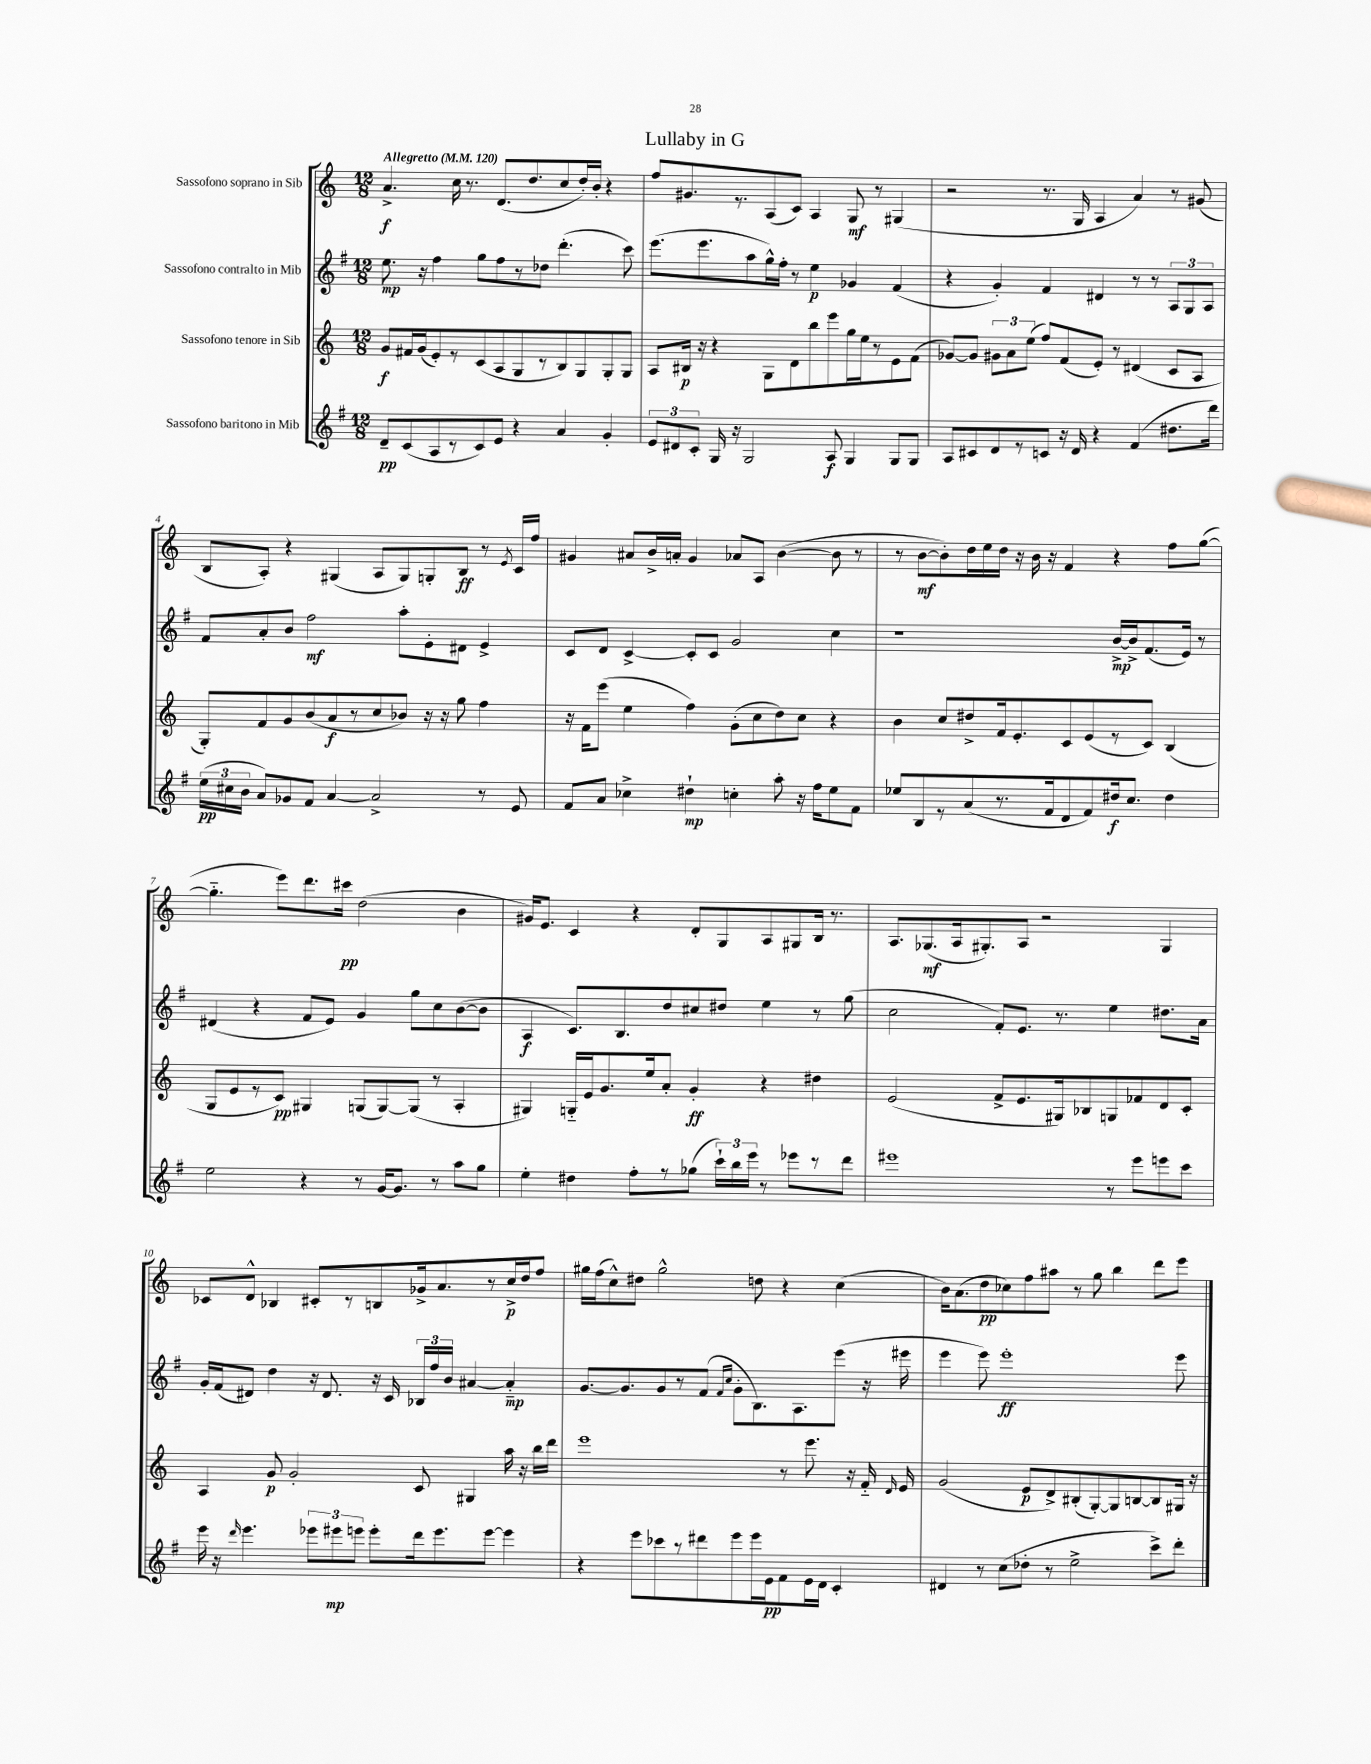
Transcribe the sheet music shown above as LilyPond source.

\header { title = "Lullaby in G" }
<<
\new StaffGroup <<
\new Staff = "s0" \with { instrumentName = "Sassofono soprano in Sib" } {
    \clef treble \key c \major \numericTimeSignature \time 12/8 \tempo "Allegretto" 4 = 120
    \autoBeamOff a'4.->\f c''16 r8. d'8.[( d''8. c''8 d''16-.) b'16]-. r4 |
    f''8[ gis'8. r8. a8( c'8]) a4 g8\mf r8 gis4( |
    r2 r8. g16 a4 a'4) r8 gis'8( |
    b8[ a8]-.) r4 gis4( a8[ gis8) g8-. b8]\ff r8 \acciaccatura { e'8 } c'16[ f''16] |
    gis'4 ais'8[ b'16-> a'16]-. gis'4 aes'8[ a8] b'4~( b'8 r8 |
    r8 b'8[~\mf b'8-.) d''16 e''16 d''16] r16 b'16 r16 f'4 r4 f''8[ g''8]~( |
    g''4.-_ e'''8[) d'''8. cis'''16]\pp d''2( b'4 |
    gis'16[) e'8.] c'4 r4 d'8[-. g8 a8 gis8 b16] r8. |
    a8.[ ges8.\mf( a16 gis8.-.) a8] r2 gis4 |
    ces'8[ d'8]-^ bes4 cis'8[-. r8 b8 ges'16-> a'8. r8 c''16->\p d''16 f''8] |
    gis''16[ f''16( c''8-^) dis''8] gis''2-^ d''8 r4 c''4( |
    b'16[) a'8.( d''8\pp ces''8) f''8 ais''8] r8 g''8 b''4 d'''8[ e'''8] \bar "|." |
}
\new Staff = "s1" \with { instrumentName = "Sassofono contralto in Mib" } {
    \clef treble \key g \major \numericTimeSignature \time 12/8
    \autoBeamOff e''8.\mp r16 fis''4 g''8[ fis''8 r8 des''8] d'''4.-.( c'''8) |
    e'''8.[( e'''8. a''8 g''16-^) fis''16]-. r8 e''4\p ges'4 fis'4( |
    r4 g'4-.) fis'4 dis'4 r8 r8 \tuplet 3/2 { a8[ g8 a8] } |
    fis'8[ a'8-. b'8] fis''2\mf a''8[-. e'8-. dis'8] e'4-> |
    c'8[ d'8] c'4~-> c'8[-. c'8] g'2 c''4 |
    r1 b'16[~->\mp b'16-> fis'8.( e'16]) r8 |
    dis'4( r4 fis'8[ e'8]) g'4 g''8[ c''8 b'8~( b'8] |
    a4\f c'8.[) b8. d''8 cis''8 dis''8] e''4 r8 g''8( |
    c''2 fis'8[-.) e'8.] r8. e''4 dis''8.[ a'16] |
    g'16[-. fis'16( dis'8]) d''4 r16 dis'8. r16 c'16 \tuplet 3/2 { bes16[ fis''16 b'16] } ais'4~ ais'4-_\mp |
    g'8.[~ g'8. g'8 r8 fis'8]( \grace { fis'16[ c''16] } g'8[-. b8.) a8. e'''8]( r16 eis'''16 |
    e'''4 e'''8) e'''1-.\ff e'''8 \bar "|." |
}
\new Staff = "s2" \with { instrumentName = "Sassofono tenore in Sib" } {
    \clef treble \key c \major \numericTimeSignature \time 12/8
    \autoBeamOff g'8[\f fis'16 g'16( e'8-.) r8 c'8( a8 g8 r8 b8) g8 g8-. g8] |
    a8[ bis16]\p r16 r4 g8[ d'8 b''8 e'''8 g''16 e''16 r8 e'8 f'8]( |
    ges'8[~) ges'8] \tuplet 3/2 { gis'8[ a'8 e''8]( } f''8[) f'8( e'8]-.) r8 dis'4( c'8[ a8] |
    g8[-.) f'8 g'8 b'8( a'8\f r8 c''8 bes'8]) r16 r16 g''8 f''4 |
    r16 f'16[ e'''8]( e''4 f''4) g'8[-.( c''8 d''8) c''8] r4 |
    b'4 c''8[ dis''8-> f'16 e'8.-. c'8 e'8( r8 c'8]) b4( |
    g8[ e'8 r8 c'8]\pp) gis4 g8[( g8~) g8]( r8 a4-. |
    gis4) g16[-_ e'16 g'8. e''16 a'8]-. g'4-.\ff r4 dis''4 |
    e'2( f'8[-> e'8. gis16) bes8 g8 fes'8 d'8 c'8]-. |
    a4 g'8\p g'2-. c'8 gis4 a''16 r16 b''16[ d'''16] |
    e'''1 r8 e'''8. r16 f'16-_ \grace { d'16 } e'16 |
    g'2( e'8[\p d'8->) bis8-.( g8~-.) g8 b8~ b8 gis16] r16 \bar "|." |
}
\new Staff = "s3" \with { instrumentName = "Sassofono baritono in Mib" } {
    \clef treble \key g \major \numericTimeSignature \time 12/8
    \autoBeamOff d'8[--\pp c'8( a8 r8 c'8) e'8] r4 a'4 g'4-. |
    \tuplet 3/2 { e'8[ dis'8 c'8]-. } g16 r16 g2 a8\f g4 g8[ g8] |
    a8[ cis'8 d'8 r8 c'8] r16 d'16 r4 fis'4( dis''8.[ d'''16]) |
    \tuplet 3/2 { e''16[\pp( cis''16 b'16] } a'8[) ges'8 fis'8] a'4~ a'2-> r8 e'8 |
    fis'8[ a'8] ces''4-> dis''4-!\mp c''4-. a''8-. r16 fis''16[ e''8 fis'8] |
    ees''8[ b8 r8 a'8( r8. fis'16 d'8 fis'8) dis''16\f c''8.] dis''4 |
    e''2 r4 r8 g'16[~ g'8.] r8 a''8[ g''8] |
    e''4-. dis''4 fis''8[-. r8 ges''8]( \tuplet 3/2 { c'''16[-!) b''16 e'''16] } r8 ees'''8[ r8 d'''8] |
    eis'''1 r8 eis'''8[ e'''8 c'''8] |
    e'''16 r16 \grace { d'''16 } e'''4. \tuplet 3/2 { ees'''8[ eis'''8\mp e'''8] } e'''8[-. d'''16 e'''8. e'''8]~ e'''4 |
    r4 e'''8[ ces'''8 r8 dis'''8 e'''8 e'''16 e'16\pp fis'8 e'16 d'16] c'4-. |
    dis'4 r8 c''8[( des''8]-. r8 e''2-> c'''8[->) d'''8]-. \bar "|." |
}
>>
>>
